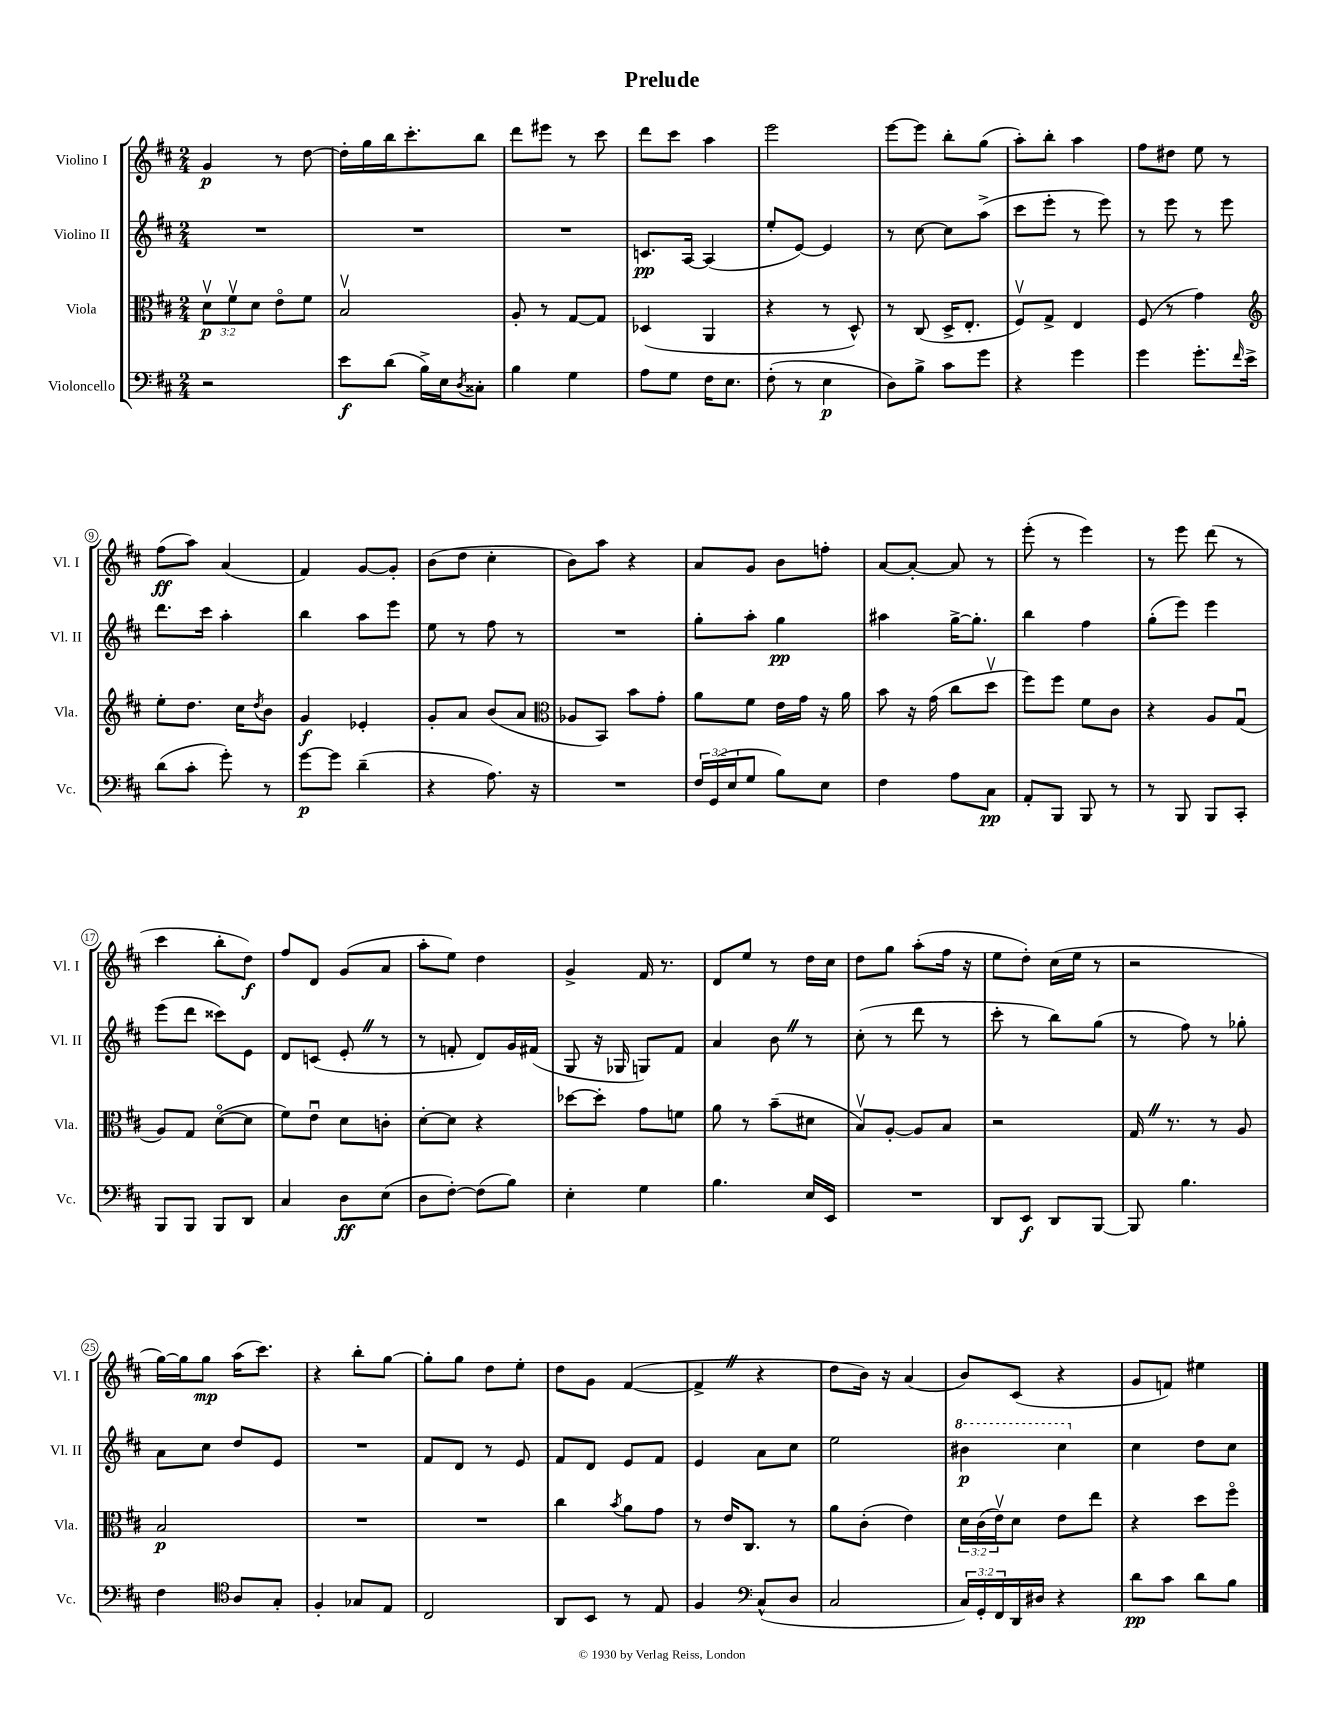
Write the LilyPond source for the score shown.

\header { title = "Prelude" }
<<
\new StaffGroup <<
\new Staff = "s0" \with { instrumentName = "Violino I" shortInstrumentName = "Vl. I" } {
    \clef treble \key d \major \numericTimeSignature \time 2/4
    g'4\p r8 d''8~ |
    d''16-. g''16 b''16 cis'''8.-. b''8 |
    d'''8 eis'''8 r8 cis'''8 |
    d'''8 cis'''8 a''4 |
    e'''2 |
    e'''8~ e'''8 b''8-. g''8( |
    a''8-.) b''8-. a''4 |
    fis''8 dis''8 e''8 r8 |
    fis''8\ff( a''8) a'4( |
    fis'4) g'8~ g'8-. |
    b'8( d''8 cis''4-. |
    b'8) a''8 r4 |
    a'8 g'8 b'8 f''8-. |
    a'8~ a'8~-. a'8 r8 |
    e'''8-.( r8 e'''4) |
    r8 e'''8 d'''8( r8 |
    cis'''4 b''8-. d''8\f) |
    fis''8 d'8 g'8( a'8 |
    a''8-. e''8) d''4 |
    g'4-> fis'16 r8. |
    d'8 e''8 r8 d''16 cis''16 |
    d''8 g''8 a''8-.( fis''16 r16 |
    e''8 d''8-.) cis''16( e''16 r8 |
    r2 |
    g''16~) g''16 g''8\mp a''16( cis'''8.) |
    r4 b''8-. g''8~ |
    g''8-. g''8 d''8 e''8-. |
    d''8 g'8 fis'4~( |
    fis'4-> \once \override BreathingSign.text = \markup { \musicglyph "scripts.caesura.straight" } \breathe r4 |
    d''8 b'16) r16 a'4( |
    b'8) cis'8( r4 |
    g'8 f'8) eis''4 \bar "|." |
}
\new Staff = "s1" \with { instrumentName = "Violino II" shortInstrumentName = "Vl. II" } {
    \clef treble \key d \major \numericTimeSignature \time 2/4
    R2 |
    R2 |
    R2 |
    c'8.\pp a16~ a4( |
    e''8-. e'8~) e'4 |
    r8 cis''8~ cis''8 a''8->( |
    cis'''8 e'''8-. r8 e'''8) |
    r8 e'''8 r8 e'''8 |
    d'''8. cis'''16 a''4-. |
    b''4 a''8 e'''8 |
    e''8 r8 fis''8 r8 |
    R2 |
    g''8-. a''8-. g''4\pp |
    ais''4 g''16~-> g''8.-. |
    b''4 fis''4 |
    g''8-.( e'''8) e'''4 |
    e'''8( d'''8 cisis'''8) e'8 |
    d'8 c'8( e'8-. \once \override BreathingSign.text = \markup { \musicglyph "scripts.caesura.straight" } \breathe r8 |
    r8 f'8-. d'8) g'16 fis'16( |
    g8 r16 ges16 g8) fis'8 |
    a'4 b'8 \once \override BreathingSign.text = \markup { \musicglyph "scripts.caesura.straight" } \breathe r8 |
    cis''8-.( r8 d'''8 r8 |
    cis'''8-. r8 b''8) g''8( |
    r8 fis''8) r8 ges''8-. |
    a'8 cis''8 d''8 e'8 |
    R2 |
    fis'8 d'8 r8 e'8 |
    fis'8 d'8 e'8 fis'8 |
    e'4 a'8 cis''8 |
    e''2 |
    \ottava #1 bis''4\p cis'''4 \ottava #0 |
    cis''4 d''8 cis''8 \bar "|." |
}
\new Staff = "s2" \with { instrumentName = "Viola" shortInstrumentName = "Vla." } {
    \clef alto \key d \major \numericTimeSignature \time 2/4 \override Staff.TupletNumber.text = #tuplet-number::calc-fraction-text
    \tuplet 3/2 { d'8\upbow\p fis'8\upbow d'8 } e'8\flageolet fis'8 |
    b2\upbow |
    a8-. r8 g8~ g8 |
    des4( a,4 |
    r4 r8 d8-^) |
    r8 cis8( d16-> e8.-. |
    fis8\upbow) g8-> e4 |
    fis8( r8 g'4) |
    \clef treble e''8-. d''8. cis''16 \acciaccatura { d''8 } b'8 |
    g'4\f ees'4-. |
    g'8-. a'8 b'8( a'8 |
    \clef alto aes8 b,8) b'8 g'8-. |
    a'8 fis'8 e'16 g'16 r16 a'16 |
    b'8 r16 g'16( cis''8 d''8\upbow |
    fis''8) fis''8 fis'8 cis'8 |
    r4 a8 g8\downbow( |
    a8) g8 d'8~\flageolet( d'8 |
    fis'8) e'8\downbow d'8 c'8-. |
    d'8~-. d'8 r4 |
    des''8~ des''8-. g'8 f'8 |
    a'8 r8 b'8--( dis'8 |
    b8\upbow) a8~-. a8 b8 |
    r2 |
    g16 \once \override BreathingSign.text = \markup { \musicglyph "scripts.caesura.straight" } \breathe r8. r8 a8 |
    b2\p |
    R2 |
    R2 |
    cis''4 \acciaccatura { b'8 } a'8 g'8 |
    r8 e'16 cis8. r8 |
    a'8 cis'8-.( e'4) |
    \tuplet 3/2 { d'16 cis'16( e'16\upbow) } d'8 e'8 e''8 |
    r4 d''8 fis''8\flageolet \bar "|." |
}
\new Staff = "s3" \with { instrumentName = "Violoncello" shortInstrumentName = "Vc." } {
    \clef bass \key d \major \numericTimeSignature \time 2/4 \override Staff.TupletNumber.text = #tuplet-number::calc-fraction-text
    r2 |
    e'8\f d'8( b16->) e16 \acciaccatura { d8 } cisis8-. |
    b4 g4 |
    a8 g8 fis16 e8. |
    fis8-.( r8 e4\p |
    d8) b8-> cis'8 g'8 |
    r4 g'4 |
    g'4 g'8.-. \grace { fis'16 } e'16-> |
    d'8( cis'8-. g'8-.) r8 |
    g'8~\p g'8 d'4--( |
    r4 a8.) r16 |
    R2 |
    \tuplet 3/2 { fis16 g,16( e16 } g8 b8) e8 |
    fis4 a8 cis8\pp |
    a,8-. b,,8 b,,8 r8 |
    r8 b,,8 b,,8 cis,8-. |
    b,,8 b,,8 b,,8 d,8 |
    cis4 d8\ff e8( |
    d8 fis8~-.) fis8( b8) |
    e4-. g4 |
    b4. e16 e,16 |
    R2 |
    d,8 e,8\f d,8 b,,8~ |
    b,,8 b4. |
    fis4 \clef tenor a8 g8-. |
    fis4-. ges8 e8 |
    cis2 |
    a,8 b,8 r8 e8 |
    fis4 \clef bass cis8-^( d8 |
    cis2 |
    \tuplet 3/2 { cis16) g,16-. fis,16 } d,16 dis16 r4 |
    d'8\pp cis'8 d'8 b8 \bar "|." |
}
>>
>>
\layout { \context { \Score \override BarNumber.stencil = #(make-stencil-circler 0.1 0.3 ly:text-interface::print) } }
